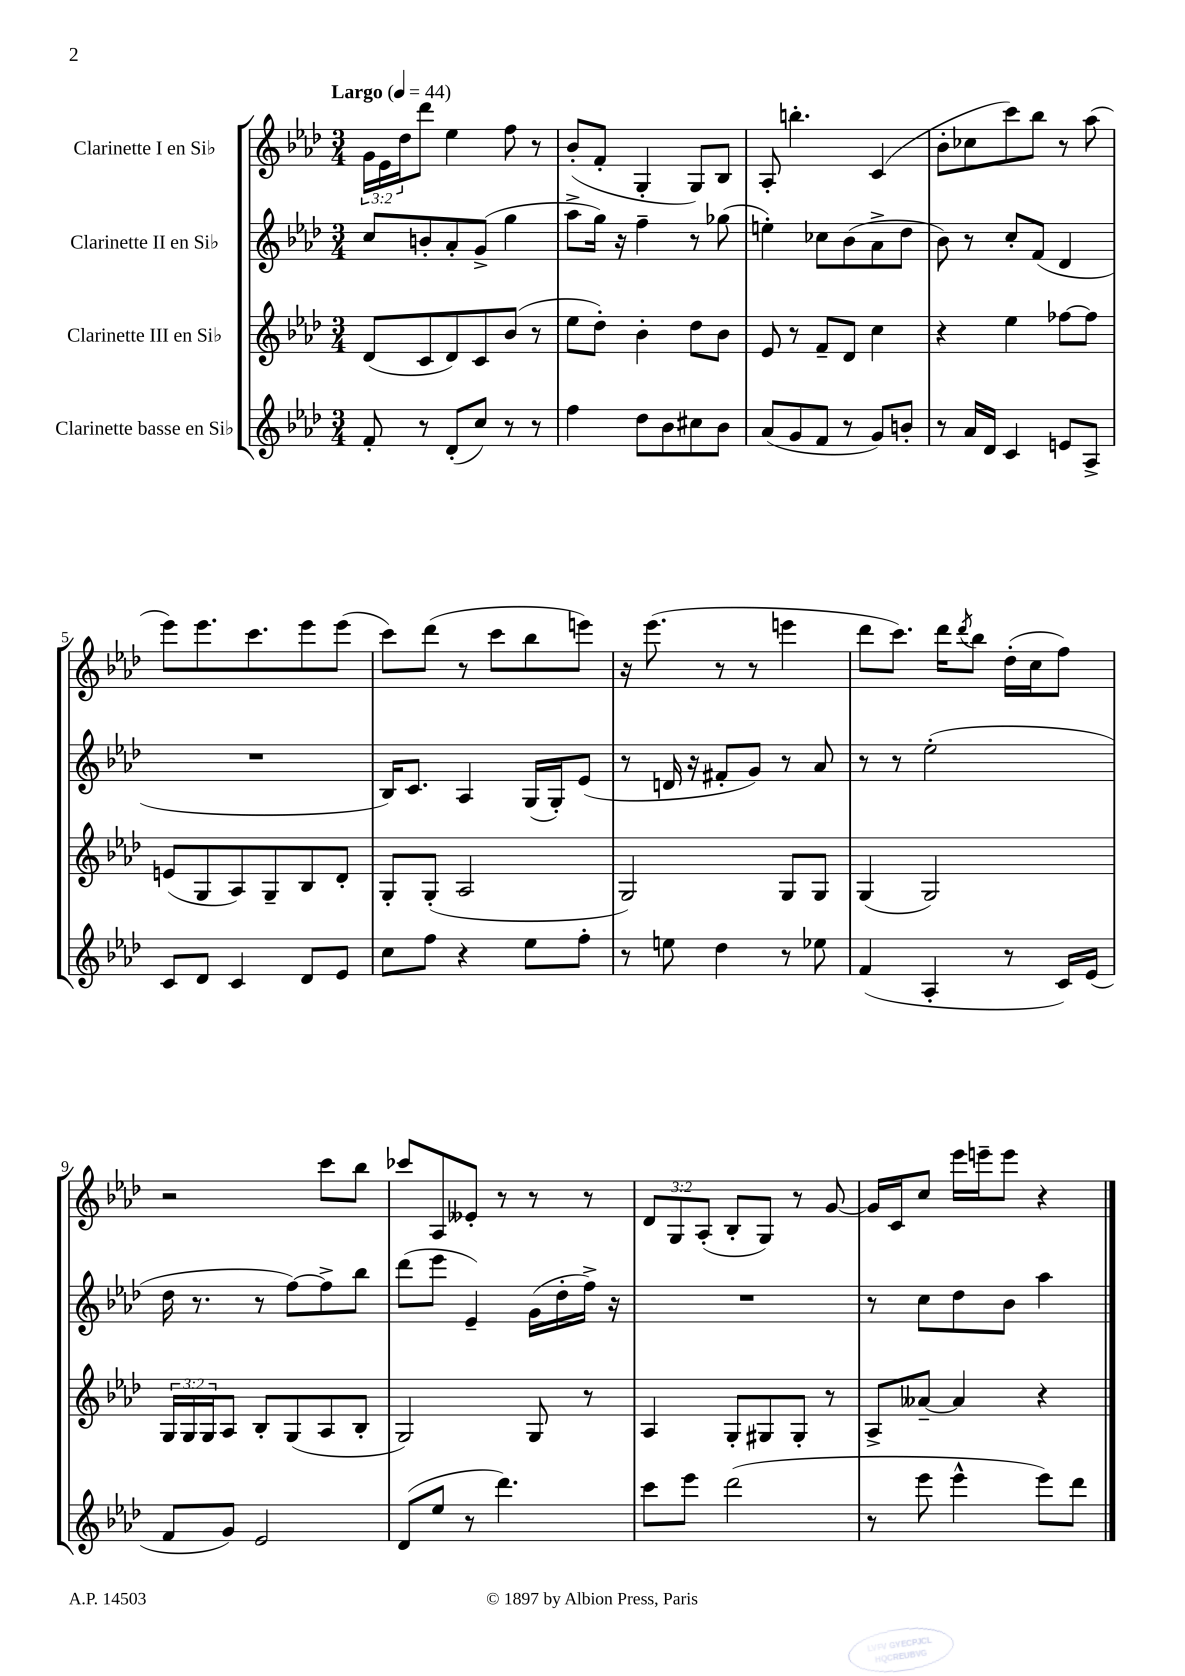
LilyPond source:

<<
\new StaffGroup <<
\new Staff = "s0" \with { instrumentName = "Clarinette I en Sib" } {
    \clef treble \key aes \major \numericTimeSignature \time 3/4 \override Staff.TupletNumber.text = #tuplet-number::calc-fraction-text \tempo "Largo" 4 = 44
    \tuplet 3/2 { g'16 ees'16 des''16 } des'''8 ees''4 f''8 r8 |
    bes'8-.( f'8-. g4-. g8) bes8 |
    aes8-. b''4.-. c'4( |
    bes'8-. ces''8 c'''8) bes''8 r8 aes''8( |
    ees'''8) ees'''8. c'''8. ees'''8 ees'''8( |
    c'''8) des'''8( r8 c'''8 bes''8 e'''8) |
    r16 ees'''8.( r8 r8 e'''4 |
    des'''8 c'''8.) des'''16 \acciaccatura { des'''8 } bes''8 des''16-.( c''16 f''8) |
    r2 c'''8 bes''8 |
    ces'''8 aes8 eeses'8-. r8 r8 r8 |
    \tuplet 3/2 { des'8 g8 aes8-.( } bes8-. g8) r8 g'8~ |
    g'16 c'16 c''8 ees'''16 e'''16-- e'''8 r4 \bar "|." |
}
\new Staff = "s1" \with { instrumentName = "Clarinette II en Sib" } {
    \clef treble \key aes \major \numericTimeSignature \time 3/4
    c''8 b'8-. aes'8-. g'8->( g''4 |
    aes''8-> g''16) r16 f''4-- r8 ges''8( |
    e''4-.) ces''8 bes'8( aes'8-> des''8 |
    bes'8) r8 c''8-. f'8( des'4 |
    R2. |
    bes16) c'8. aes4 g16( g16-.) ees'8( |
    r8 d'16 r16 fis'8-. g'8) r8 aes'8 |
    r8 r8 ees''2-.( |
    des''16 r8. r8 f''8~) f''8-> bes''8 |
    des'''8( ees'''8 ees'4--) g'16( des''16-. f''16->) r16 |
    R2. |
    r8 c''8 des''8 bes'8 aes''4 \bar "|." |
}
\new Staff = "s2" \with { instrumentName = "Clarinette III en Sib" } {
    \clef treble \key aes \major \numericTimeSignature \time 3/4 \override Staff.TupletNumber.text = #tuplet-number::calc-fraction-text
    des'8( c'8 des'8) c'8 bes'8( r8 |
    ees''8 des''8-.) bes'4-. des''8 bes'8 |
    ees'8 r8 f'8-- des'8 c''4 |
    r4 ees''4 fes''8~ fes''8 |
    e'8( g8 aes8) g8-- bes8 des'8-. |
    g8-. g8-.( aes2 |
    g2) g8 g8 |
    g4( g2) |
    \tuplet 3/2 { g16 g16 g16 } aes8 bes8-. g8( aes8 bes8-. |
    g2) g8 r8 |
    aes4 g8-. gis8 gis8-. r8 |
    aes8-> aeses'8~-- aeses'4 r4 \bar "|." |
}
\new Staff = "s3" \with { instrumentName = "Clarinette basse en Sib" } {
    \clef treble \key aes \major \numericTimeSignature \time 3/4
    f'8-. r8 des'8-.( c''8) r8 r8 |
    f''4 des''8 bes'8 cis''8 bes'8 |
    aes'8( g'8 f'8 r8 g'8) b'8-. |
    r8 aes'16 des'16 c'4 e'8 aes8-> |
    c'8 des'8 c'4 des'8 ees'8 |
    c''8 f''8 r4 ees''8 f''8-. |
    r8 e''8 des''4 r8 ees''8 |
    f'4( aes4-. r8 c'16) ees'16( |
    f'8 g'8) ees'2 |
    des'8( ees''8 r8 des'''4.) |
    c'''8 ees'''8 des'''2( |
    r8 ees'''8 ees'''4-^ ees'''8) des'''8 \bar "|." |
}
>>
>>
